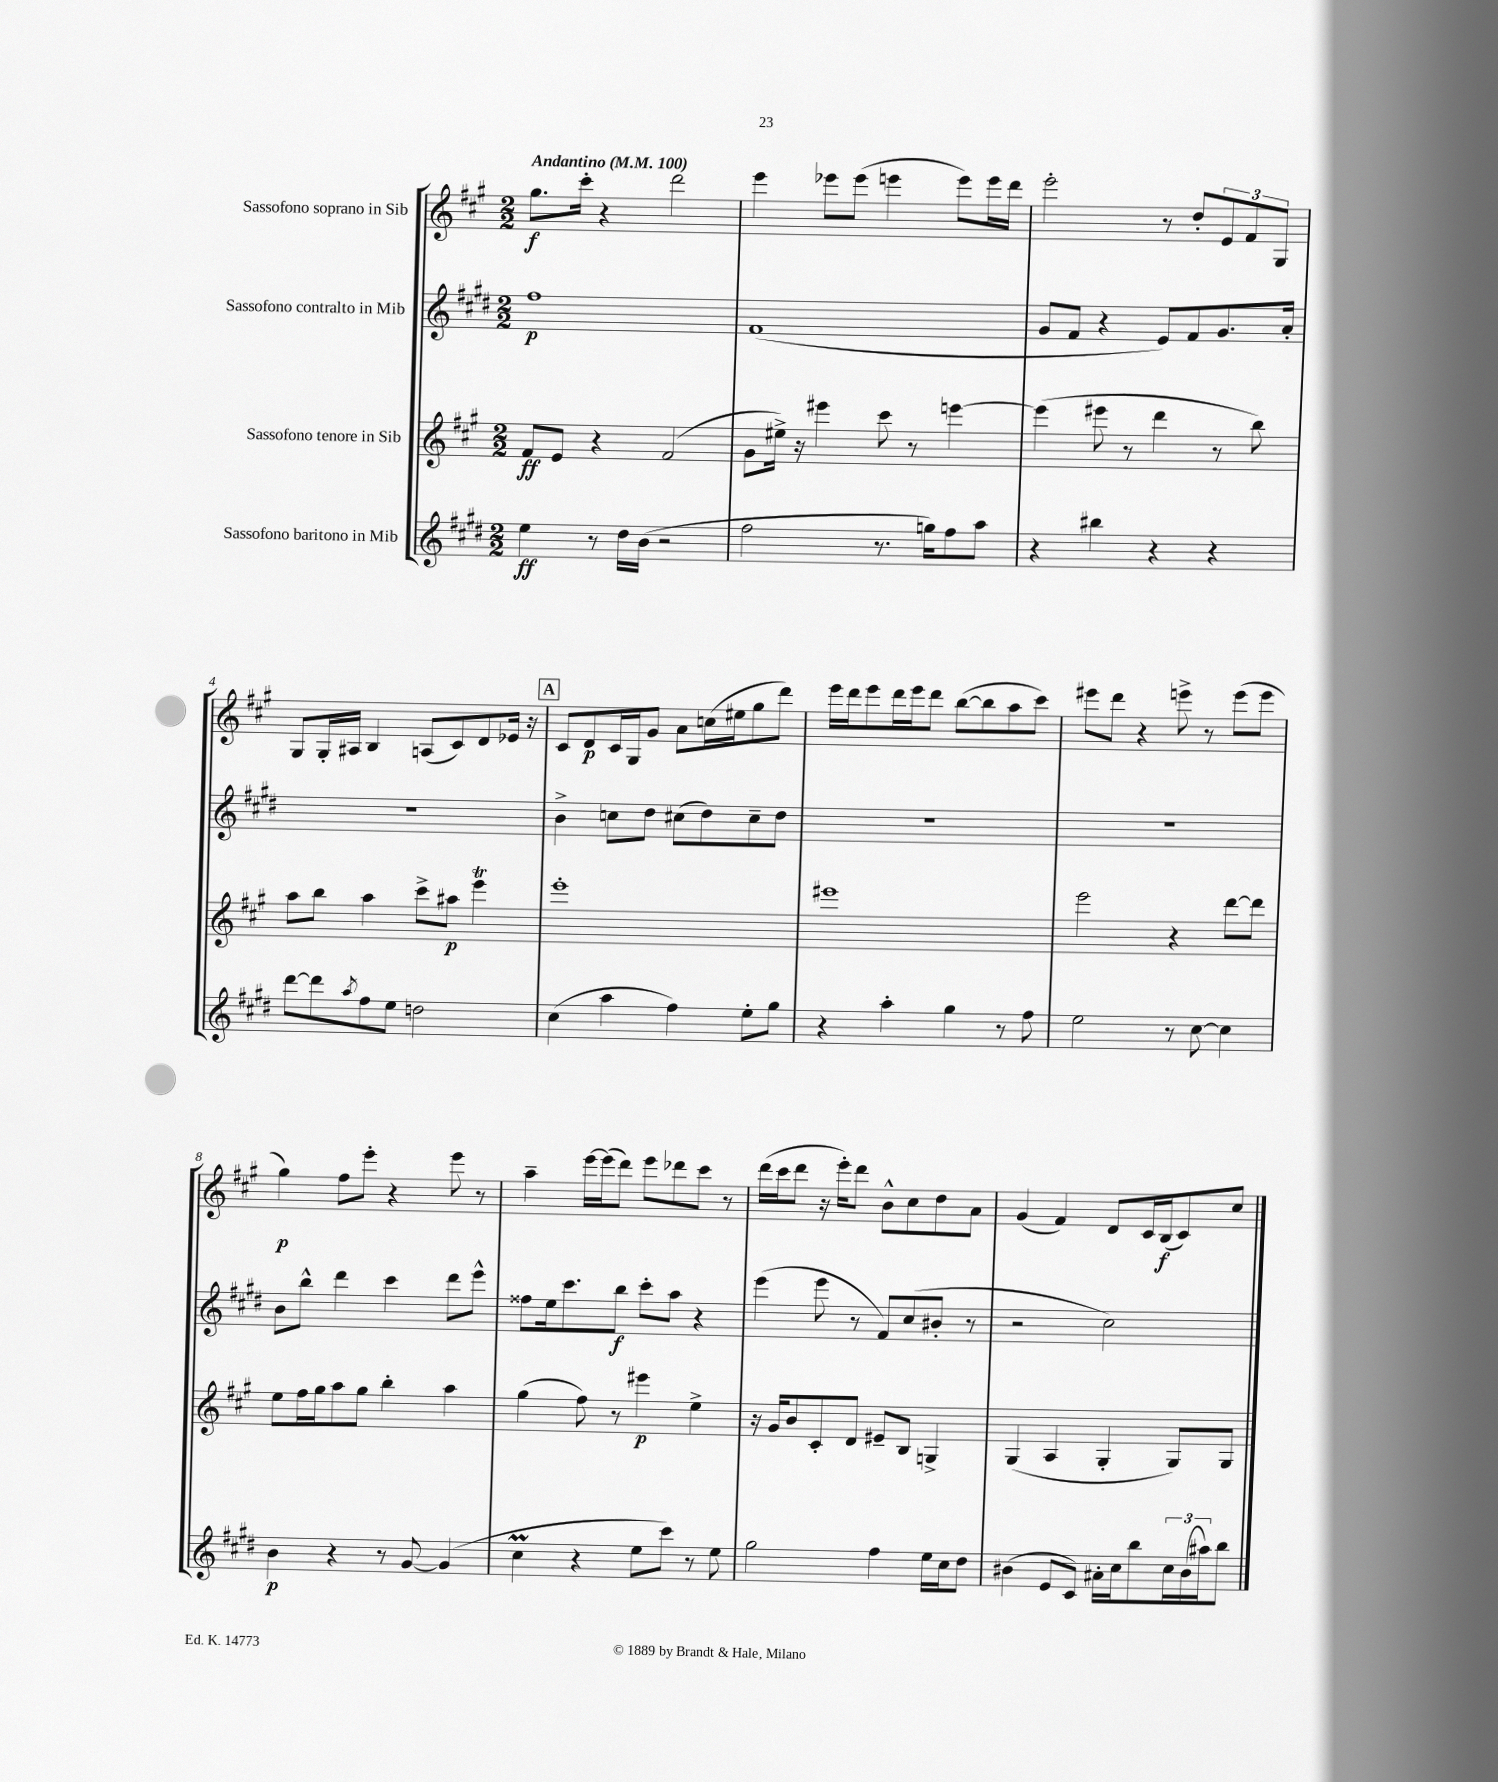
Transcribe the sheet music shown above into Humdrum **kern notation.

**kern	**kern	**kern	**kern
*staff4	*staff3	*staff2	*staff1
*clefG2	*clefG2	*clefG2	*clefG2
*k[f#c#g#d#]	*k[f#c#g#]	*k[f#c#g#d#]	*k[f#c#g#]
*M2/2	*M2/2	*M2/2	*M2/2
*MM100	*MM100	*MM100	*MM100
4ee	8f#	1ff#	8.gg#
.	8e	.	.
.	.	.	16ccc#'
8r	4r	.	4r
16dd#	.	.	.
(16b	.	.	.
2r	(2f#	.	2ddd
=	=	=	=
2ff#	8g#	(1f#	4eee
.	16ee#^)	.	.
.	16r	.	.
.	4eee#	.	8eee-
.	.	.	(8eee-
8.r	8ccc#	.	4eee
.	8r	.	.
16gg)	.	.	.
8ff#	[4eee	.	8eee)
8aa	.	.	16eee
.	.	.	16ddd
=	=	=	=
4r	(4eee]	8g#	2eee'
.	.	8f#	.
4bb#	8eee#	4r	.
.	8r	.	.
4r	4ddd	8e)	8r
.	.	8f#	8dd'
4r	8r	8.g#	12e
.	.	.	12f#
.	8bb)	.	.
.	.	.	12G#
.	.	16a'	.
=	=	=	=
[8ddd#	8aa	1r	8G#
8ddd#]	8bb	.	16G#'
.	.	.	16A#
8qaa	.	.	.
8ff#	4aa	.	4B
8ee	.	.	.
2dd	8ccc#^	.	(8A
.	8aa#	.	8c#)
.	4eee	.	8d
.	.	.	16e-
.	.	.	16r
=	=	=	=
(4cc#	1eee'	4b^	8c#
.	.	.	8d
4aa	.	8cc	16c#
.	.	.	16G#
.	.	8dd#	8g#
4ff#)	.	(8cc#	8a
.	.	8dd#)	(16cc
.	.	.	16ee#
8ee'	.	8cc#~	8gg#
8gg#	.	8dd#	8ddd)
=	=	=	=
4r	1eee#	1r	16eee
.	.	.	16ddd
.	.	.	8eee
4aa'	.	.	16ddd
.	.	.	16eee
.	.	.	8ddd
4gg#	.	.	([8bb
.	.	.	8bb]
8r	.	.	8aa
8ff#	.	.	8ccc#)
=	=	=	=
2ee	2eee	1r	8eee#
.	.	.	8ddd
.	.	.	4r
8r	4r	.	8eee^
[8cc#	.	.	8r
4cc#]	[8ddd	.	(8eee
.	8ddd]	.	8eee
=	=	=	=
4b	8ee	8b	4gg#)
.	16ff#	8bb^^	.
.	16gg#	.	.
4r	8aa	4ddd#	8ff#
.	8gg#	.	8eee'
8r	4bb'	4ccc#	4r
[8g#	.	.	.
(4g#]	4aa	8ddd#	8eee
.	.	8eee^^	8r
=	=	=	=
4cc#	(4gg#	8ff##	4aa~
.	.	16ee	.
.	.	8.ccc#	.
4r	8ff#)	.	[16eee
.	.	.	(16eee]
.	8r	8bb	8ddd)
8ee	4eee#	8ccc#'	8eee
8ccc#)	.	8aa	8ddd-
8r	4ee^	4r	8ccc#
8ee	.	.	8r
=	=	=	=
2gg#	16r	(4eee	(16ddd
.	16g#	.	16ccc#
.	8b	.	8ddd
.	8c#'	8eee	16r
.	.	.	16eee')
.	8d	8r	8ddd
4ff#	8e#~	8f#)	8b^^
.	8B	(8cc#	8cc#
16ee	4G^	8b#'	8dd
16cc#	.	.	.
8dd#	.	8r	8a
=	=	=	=
(4b#	(4G#	2r	(4g#
8e	4A	.	4f#)
8c#)	.	.	.
16a#'	4G#'	2cc#)	8d
16cc#	.	.	.
8bb	.	.	16c#
.	.	.	(16B
24cc#	8G#)	.	8c#)
(24b#	.	.	.
24aa#)	.	.	.
8bb	8G#	.	8cc#
==	==	==	==
*-	*-	*-	*-
